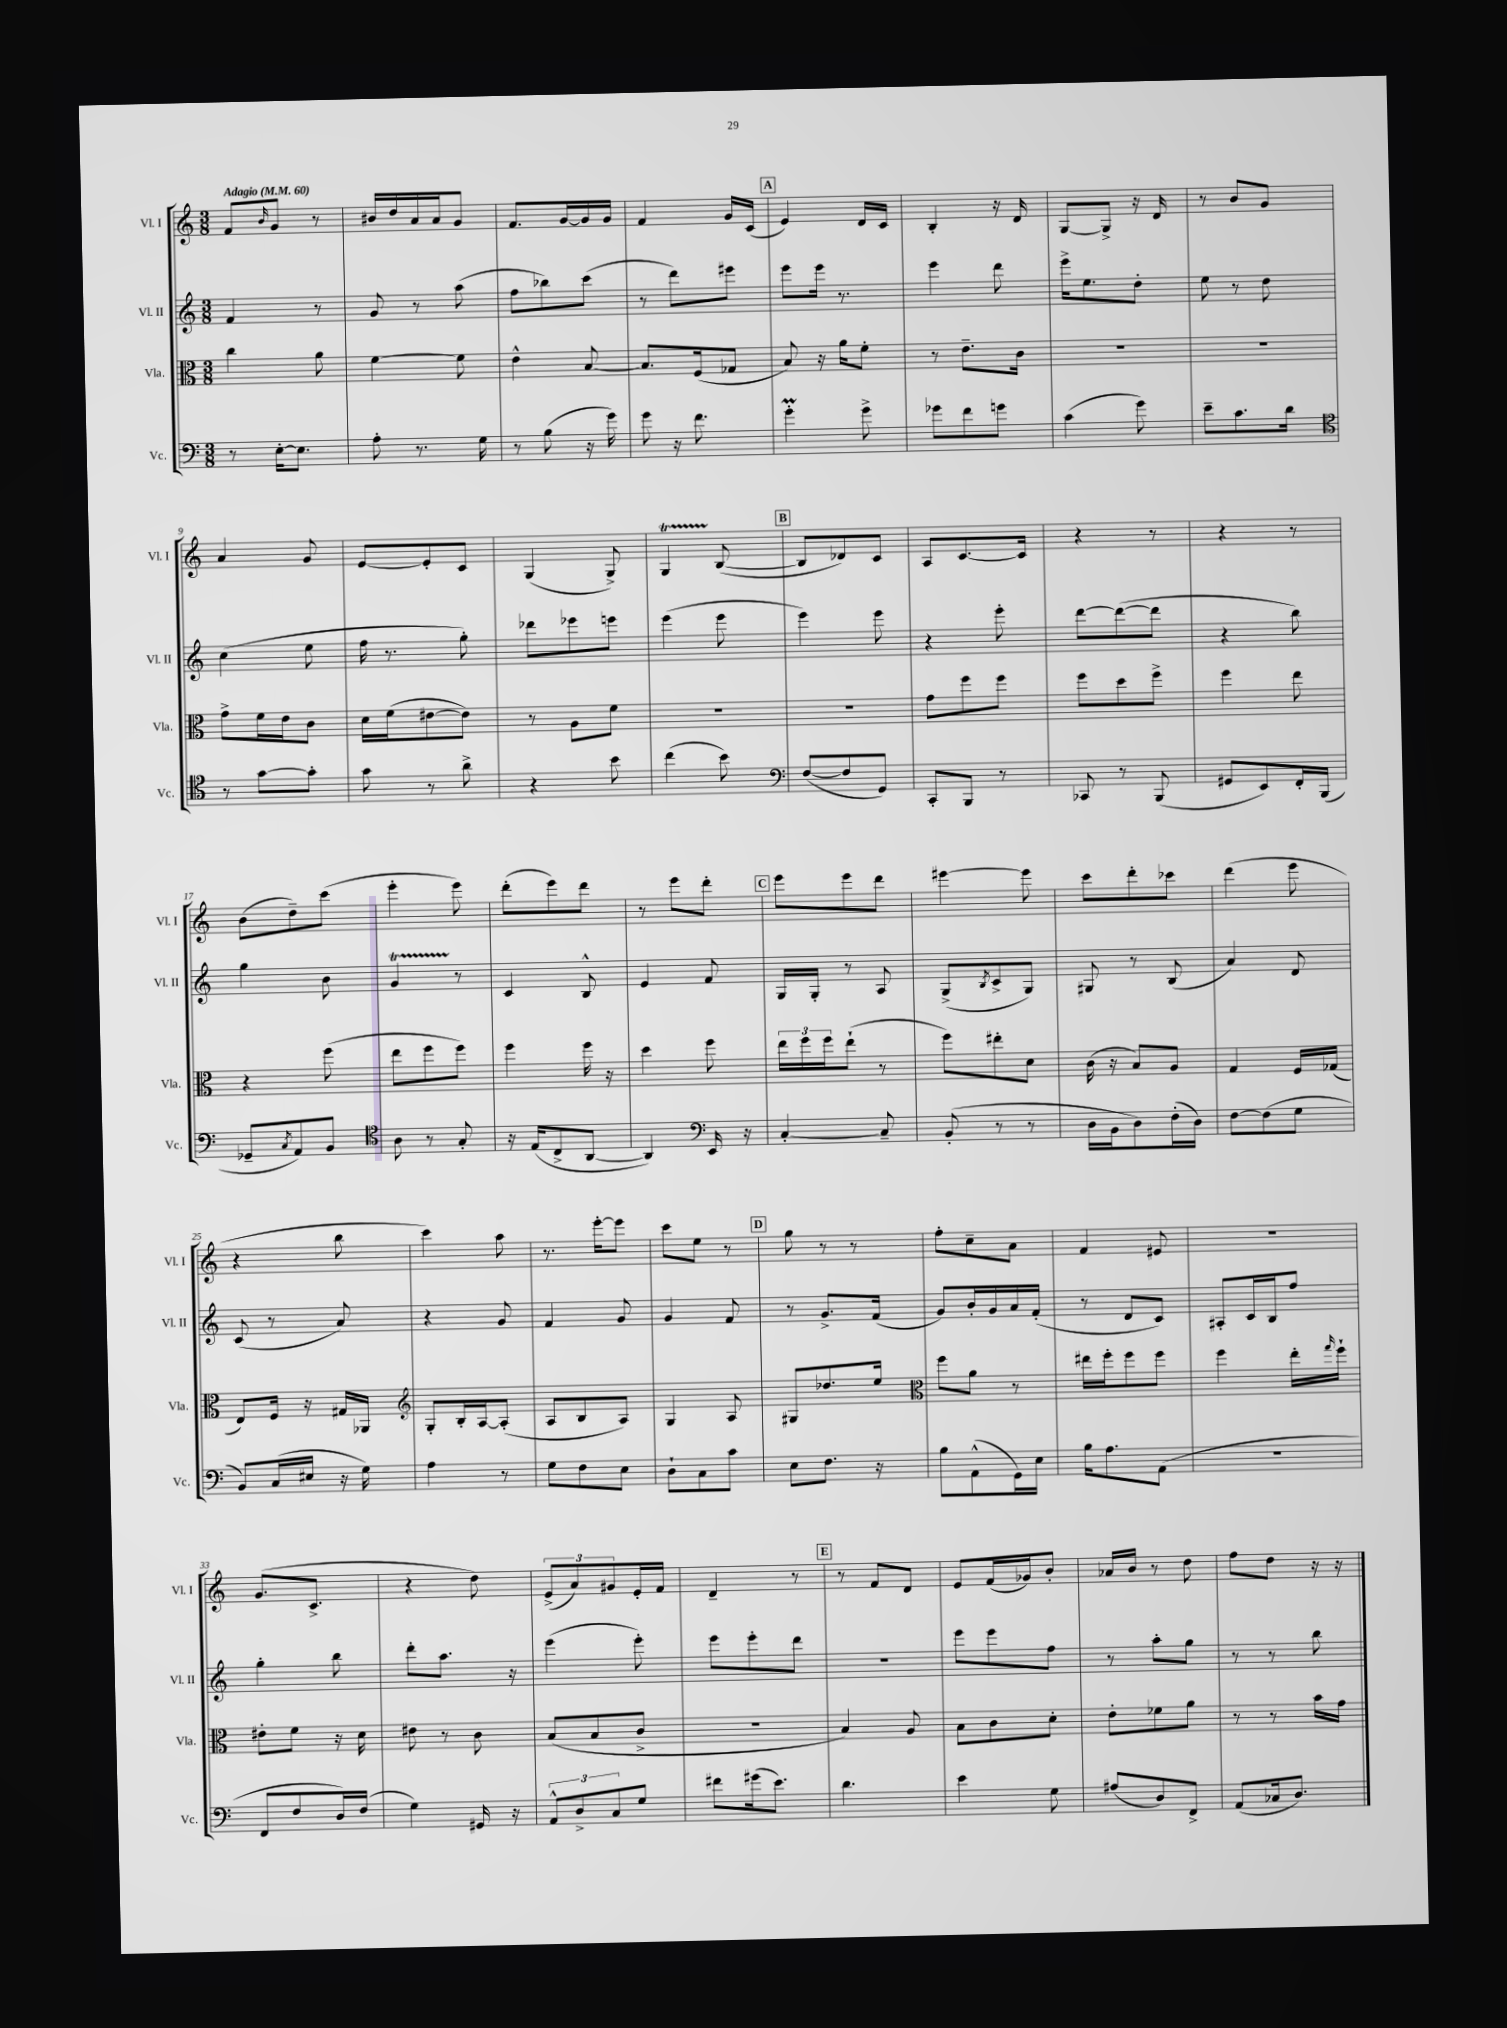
<<
\new StaffGroup <<
\new Staff = "s0" \with { instrumentName = "Vl. I" shortInstrumentName = "Vl. I" } {
    \clef treble \key c \major \numericTimeSignature \time 3/8 \tempo "Adagio" 4 = 60
    f'8 \grace { b'16 } g'8 r8 |
    bis'16 d''16 a'16 a'16 g'8 |
    f'8. g'16~ g'16 g'16 |
    f'4 g'16 c'16( |
    \mark \markup { \box "A" } e'4) d'16 c'16 |
    b4-. r16 d'16 |
    g8~ g8-> r16 d'16 |
    r8 b'8 g'8 |
    a'4 g'8 |
    e'8~ e'8-. c'8 |
    g4( g8->) |
    g4\startTrillSpan b8~\stopTrillSpan( |
    \mark \markup { \box "B" } b8 des'8) c'8 |
    a8 c'8.~ c'16 |
    r4 r8 |
    r4 r8 |
    b'8( d''8--) c'''8( |
    e'''4-. e'''8) |
    d'''8-.( e'''8) d'''8 |
    r8 e'''8 d'''8-. |
    \mark \markup { \box "C" } e'''8 e'''8 d'''8 |
    eis'''4~ eis'''8 |
    c'''8 d'''8-. ces'''8 |
    d'''4( e'''8 |
    r4 b''8 |
    c'''4) a''8 |
    r8. e'''16~-. e'''8 |
    c'''8 e''8 r8 |
    \mark \markup { \box "D" } g''8 r8 r8 |
    f''8-. c''8-- a'8 |
    f'4 eis'8 |
    R4. |
    g'8.( c'8.-> |
    r4 d''8) |
    \tuplet 3/2 { e'8->( a'8) gis'8 } e'16-. f'16 |
    d'4-- r8 |
    \mark \markup { \box "E" } r8 f'8 d'8 |
    e'8 f'16( ges'16) b'8-. |
    aes'16 b'16 r8 d''8 |
    f''8 d''8 r16 r16 \bar "|." |
}
\new Staff = "s1" \with { instrumentName = "Vl. II" shortInstrumentName = "Vl. II" } {
    \clef treble \key c \major \numericTimeSignature \time 3/8
    f'4 r8 |
    g'8 r8 a''8( |
    f''8 bes''8) c'''8( |
    r8 d'''8) eis'''8 |
    \mark \markup { \box "A" } e'''8 e'''16 r8. |
    e'''4 d'''8 |
    e'''16-> e''8. d''8-. |
    e''8 r8 d''8 |
    c''4( e''8 |
    f''16 r8. g''8-.) |
    des'''8 ees'''8 e'''8 |
    e'''4( e'''8 |
    \mark \markup { \box "B" } e'''4) e'''8 |
    r4 e'''8-. |
    d'''8~ d'''8~( d'''8 |
    r4 b''8) |
    g''4 b'8 |
    g'4\startTrillSpan r8\stopTrillSpan |
    c'4 b8-^ |
    e'4 f'8 |
    \mark \markup { \box "C" } g16 g16-. r8 a8 |
    g8->( \acciaccatura { b8 } c'8-> g8) |
    gis8 r8 b8( |
    a'4) d'8 |
    c'8( r8 a'8) |
    r4 g'8 |
    f'4 g'8 |
    g'4 f'8 |
    \mark \markup { \box "D" } r8 g'8.-> f'16( |
    g'8) b'16-. g'16 a'16 f'16-.( |
    r8 d'8 c'8) |
    ais8-. c'16 b16 f''8 |
    g''4-. b''8 |
    d'''8-. a''8. r16 |
    e'''4( e'''8-.) |
    e'''8 e'''8-. d'''8 |
    \mark \markup { \box "E" } R4. |
    e'''8 e'''8 f''8 |
    r8 a''8-. g''8 |
    r8 r8 b''8 \bar "|." |
}
\new Staff = "s2" \with { instrumentName = "Vla." shortInstrumentName = "Vla." } {
    \clef alto \key c \major \numericTimeSignature \time 3/8
    c''4 a'8 |
    f'4~ f'8 |
    e'4-^ b8~ |
    b8. f16( ges8 |
    \mark \markup { \box "A" } b8) r16 a'16 f'8-. |
    r8 e'8.-- c'16 |
    R4. |
    R4. |
    g'8-> f'16 e'16 c'8 |
    d'16 f'16( eis'8~ eis'8) |
    r8 a8 f'8 |
    R4. |
    \mark \markup { \box "B" } R4. |
    g'8 f''8 f''8 |
    f''8 d''8 f''8-> |
    f''4 e''8 |
    r4 f''8( |
    e''8 f''8 f''8) |
    f''4 f''16 r16 |
    d''4 f''8 |
    \mark \markup { \box "C" } \tuplet 3/2 { e''16 f''16 f''16 } e''8-!( r8 |
    f''8) eis''8-. d'8 |
    c'16( r16 b8) a8 |
    g4 f16 ges16( |
    e8) f16 r16 gis16 aes,16 |
    \clef treble g8-. b16-. a16~ a8-.( |
    a8 b8 a8) |
    g4 a8 |
    \mark \markup { \box "D" } gis8 des''8. e''16 |
    \clef alto f''8 a'8 r8 |
    eis''16 f''16-. f''8 f''8 |
    f''4 e''16-. \grace { g''16 } f''16-! |
    eis'8-. f'8 r16 d'16 |
    eis'8 r8 c'8 |
    b8( b8 c'8-> |
    R4. |
    \mark \markup { \box "E" } b4) a8 |
    b8 c'8 d'8-. |
    e'8-. fes'8 a'8 |
    r8 r8 b'16 g'16 \bar "|." |
}
\new Staff = "s3" \with { instrumentName = "Vc." shortInstrumentName = "Vc." } {
    \clef bass \key c \major \numericTimeSignature \time 3/8
    r8 e16~-. e8. |
    a8-. r8. g16 |
    r8 b8( r16 g'16) |
    g'8 r16 f'8. |
    \mark \markup { \box "A" } g'4-.\prall g'8-> |
    ges'8 f'8 g'8 |
    c'4( g'8) |
    e'8-- c'8. d'16 |
    \clef tenor r8 g'8~ g'8-. |
    g'8 r8 a'8-> |
    r4 b'8 |
    c''4( b'8) |
    \mark \markup { \box "B" } \clef bass f8~( f8 g,8) |
    c,8-. b,,8 r8 |
    ces,8 r8 b,,8( |
    gis,8 e,8) f,16-. b,,16( |
    ges,8-- \acciaccatura { c8 } a,8) b,8 |
    \clef tenor a8 r8 g8-. |
    r16 e16( c8-> a,8~ |
    a,4) \clef bass e,16 r16 |
    \mark \markup { \box "C" } c4~-. c8-- |
    b,8-.( r8 r8 |
    d16 b,16 d8) f16-.( d16) |
    f8~ f8( g8 |
    b,8) c16( eis16 r16 g16) |
    a4 r8 |
    g8 f8 e8 |
    d8-! c8 c'8 |
    \mark \markup { \box "D" } e8 f8. r16 |
    b8 a,8-^( g,16) e16 |
    b16 a8. a,8( |
    R4. |
    f,8 f8 d16) f16( |
    g4) gis,16 r16 |
    \tuplet 3/2 { a,8-^ d8-> c8 } g8 |
    fis'8 gis'16( e'8.) |
    \mark \markup { \box "E" } d'4. |
    e'4 g8 |
    ais8( d8) f,8-> |
    a,8( ces16 d8.) \bar "|." |
}
>>
>>
